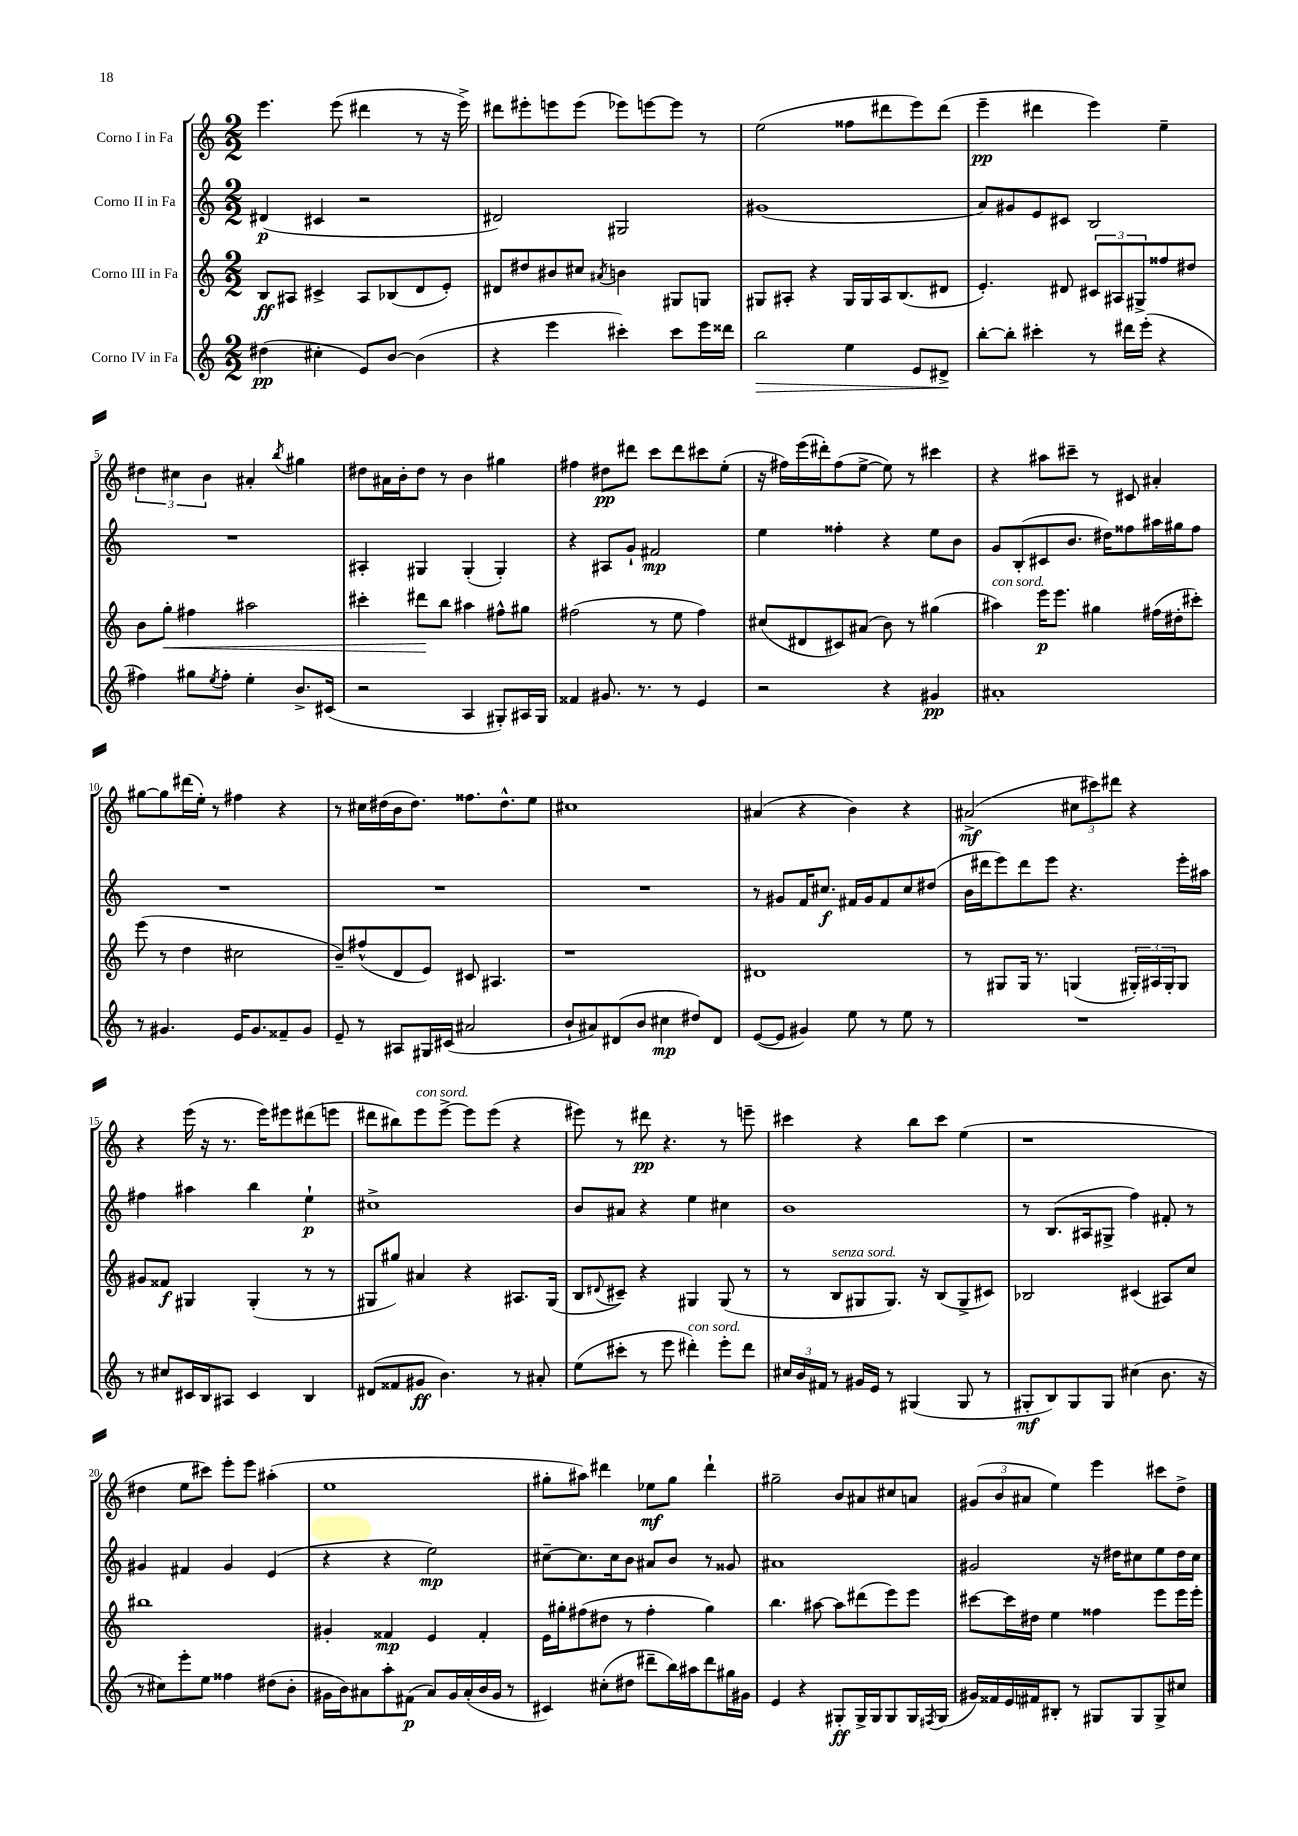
<<
\new StaffGroup <<
\new Staff = "s0" \with { instrumentName = "Corno I in Fa" } {
    \clef treble \key c \major \numericTimeSignature \time 2/2
    e'''4. e'''8( dis'''4 r8 r16 e'''16->) |
    dis'''8 eis'''8-. e'''8 e'''8( ees'''8) e'''8~ e'''8 r8 |
    e''2( fisis''8 dis'''8 e'''8) dis'''8( |
    e'''4--\pp dis'''4 e'''4) e''4-- |
    \tuplet 3/2 { dis''4 cis''4 b'4 } ais'4-. \acciaccatura { b''8 } gis''4 |
    dis''8 ais'16 b'16-. dis''8 r8 b'4 gis''4 |
    fis''4 dis''8\pp dis'''8 c'''8 dis'''8 cis'''8 e''8-.( |
    r16 fis''16) e'''16( dis'''16-.) fis''8( e''8~-> e''8) r8 cis'''4 |
    r4 ais''8 cis'''8-- r8 cis'8 ais'4-. |
    gis''8~ gis''8 dis'''16( e''16-.) r8 fis''4 r4 |
    r8 cis''16 dis''16( b'16 dis''8.) fisis''8. dis''8.-^ e''8 |
    cis''1 |
    ais'4( r4 b'4) r4 |
    ais'2->\mf( \tuplet 3/2 { cis''8 cis'''8) dis'''8 } r4 |
    r4 e'''16( r16 r8. e'''16) eis'''8 dis'''8( e'''8 |
    dis'''8 bis''8) e'''8^\markup { \italic "con sord." } e'''8~-> e'''8 e'''8( r4 |
    eis'''8) r8 dis'''8\pp r4. r8 e'''8-- |
    cis'''4 r4 b''8 cis'''8 e''4( |
    r1 |
    dis''4 e''8 cis'''8) e'''8-. e'''8 ais''4-.( |
    e''1 |
    gis''8-. ais''8) dis'''4 ees''8\mf gis''8 dis'''4-! |
    gis''2-- b'8 ais'8 cis''8 a'8 |
    \tuplet 3/2 { gis'8( b'8 ais'8 } e''4) e'''4 cis'''8 d''8-> \bar "|." |
}
\new Staff = "s1" \with { instrumentName = "Corno II in Fa" } {
    \clef treble \key c \major \numericTimeSignature \time 2/2
    dis'4\p( cis'4 r2 |
    dis'2) gis2 |
    gis'1( |
    a'8) gis'8 e'8 cis'8 b2 |
    R1 |
    ais4-. gis4 gis4-.( gis4-.) |
    r4 ais8 g'8-! fis'2\mp |
    e''4 fisis''4-. r4 e''8 b'8 |
    g'8 b8-.( cis'8 b'8. dis''16) fisis''8 ais''16 gis''16 fisis''8 |
    R1 |
    R1 |
    R1 |
    r8 gis'8 f'16 cis''8.\f fis'16 gis'16 fis'8 cis''8 dis''8( |
    b'16 dis'''16 e'''8) dis'''8 e'''8 r4. e'''16-. ais''16 |
    fis''4 ais''4 b''4 e''4-!\p |
    cis''1-> |
    b'8 ais'8 r4 e''4 cis''4 |
    b'1 |
    r8 b8.( ais16 gis8-> f''4) fis'8-. r8 |
    gis'4 fis'4 gis'4 e'4( |
    r4 r4 e''2\mp) |
    cis''8~-- cis''8. cis''16 b'8 ais'8 b'8 r8 gisis'8 |
    ais'1 |
    gis'2 r16 dis''16 cis''8 e''8 dis''16 cis''16 \bar "|." |
}
\new Staff = "s2" \with { instrumentName = "Corno III in Fa" } {
    \clef treble \key c \major \numericTimeSignature \time 2/2
    b8\ff ais8 cis'4-> ais8 bes8( d'8 e'8-.) |
    dis'8 dis''8 bis'8 cis''8 \acciaccatura { ais'8 } b'4 gis8 g8 |
    gis8 ais8-. r4 gis16 gis16 ais16 b8.( dis'8 |
    e'4.-.) dis'8 \tuplet 3/2 { cis'8 ais8 gis8-> } fisis''8 dis''8 |
    b'8 g''8-.\< fis''4 ais''2 |
    cis'''4-. dis'''8\! b''8 ais''4 fis''8-^ gis''8 |
    fis''2( r8 e''8 fis''4) |
    cis''8( dis'8 cis'8) ais'8( b'8) r8 gis''4( |
    ais''4^\markup { \italic "con sord." }) e'''16\p e'''8. gis''4 fis''16( dis''16-. cis'''8-.) |
    e'''8( r8 d''4 cis''2 |
    b'8--) fis''8-^( d'8 e'8) cis'8 ais4. |
    r1 |
    dis'1 |
    r8 gis8 gis16 r8. g4( \tuplet 3/2 { gis16-.) ais16 gis16-. } gis8 |
    gis'8 fisis'8\f gis4 gis4-.( r8 r8 |
    gis8 gis''8) ais'4 r4 ais8. gis16( |
    b8 \appoggiatura { dis'8 } cis'8--) r4 gis4 gis8( r8 |
    r8 b8^\markup { \italic "senza sord." } gis8 gis8.) r16 b8( gis8-> cis'8) |
    bes2 cis'4( ais8) c''8 |
    bis''1 |
    gis'4-. fisis'4\mp e'4 fisis'4-. |
    e'16 gis''16-. fis''8( dis''8 r8 fis''4-. gis''4) |
    b''4. ais''8~ ais''8 dis'''8( e'''8) e'''8 |
    cis'''8~ cis'''16 dis''16 e''4 fisis''4 e'''8 e'''16 e'''16-. \bar "|." |
}
\new Staff = "s3" \with { instrumentName = "Corno IV in Fa" } {
    \clef treble \key c \major \numericTimeSignature \time 2/2
    dis''4\pp( cis''4-. e'8) b'8~ b'4( |
    r4 e'''4 cis'''4-.) cis'''8 e'''16 disis'''16 |
    b''2\> e''4 e'8 dis'8->\! |
    b''8~-. b''8-. cis'''4-. r8 dis'''16 e'''16-.( r4 |
    fis''4) gis''8 \acciaccatura { e''8 } fis''8-. e''4-. b'8.-> cis'16( |
    r2 a4 gis8-.) ais16 gis16 |
    fisis'4 gis'8. r8. r8 e'4 |
    r2 r4 gis'4\pp |
    ais'1-. |
    r8 gis'4. e'16 gis'8. fisis'8-- gis'8 |
    e'8-- r8 ais8 gis16 cis'16( ais'2 |
    b'8-! ais'8) dis'8( b'8 cis''4\mp dis''8) dis'8 |
    e'8~( e'8 gis'4) e''8 r8 e''8 r8 |
    R1 |
    r8 cis''8 cis'16 b16 ais8 cis'4 b4 |
    dis'8( fisis'8 gis'8\ff b'4.) r8 ais'8-. |
    e''8( cis'''8-. r8 e'''8 dis'''4-.^\markup { \italic "con sord." }) e'''8-. dis'''8 |
    \tuplet 3/2 { cis''16 b'16 fis'16 } r8 gis'16 e'16 r8 gis4( gis8 r8 |
    gis8-.\mf b8) gis8 gis8 cis''4( b'8. r16 |
    r8 cis''8) e'''8-. e''8 fisis''4 dis''8( b'8-. |
    gis'16 b'16) ais'8 a''8-. fis'8\p( ais'8) gis'16 ais'16-.( b'16 gis'16 r8 |
    cis'4) cis''8-.( dis''8 dis'''8-- b''16) ais''16 dis'''8 gis''16 gis'16 |
    e'4 r4 gis8-.\ff gis16-> gis16 gis8 gis16 \acciaccatura { fis8 } gis16( |
    gis'16) fisis'16 e'16 fis'16 bis8-. r8 gis8 gis8 gis8-> cis''8 \bar "|." |
}
>>
>>
